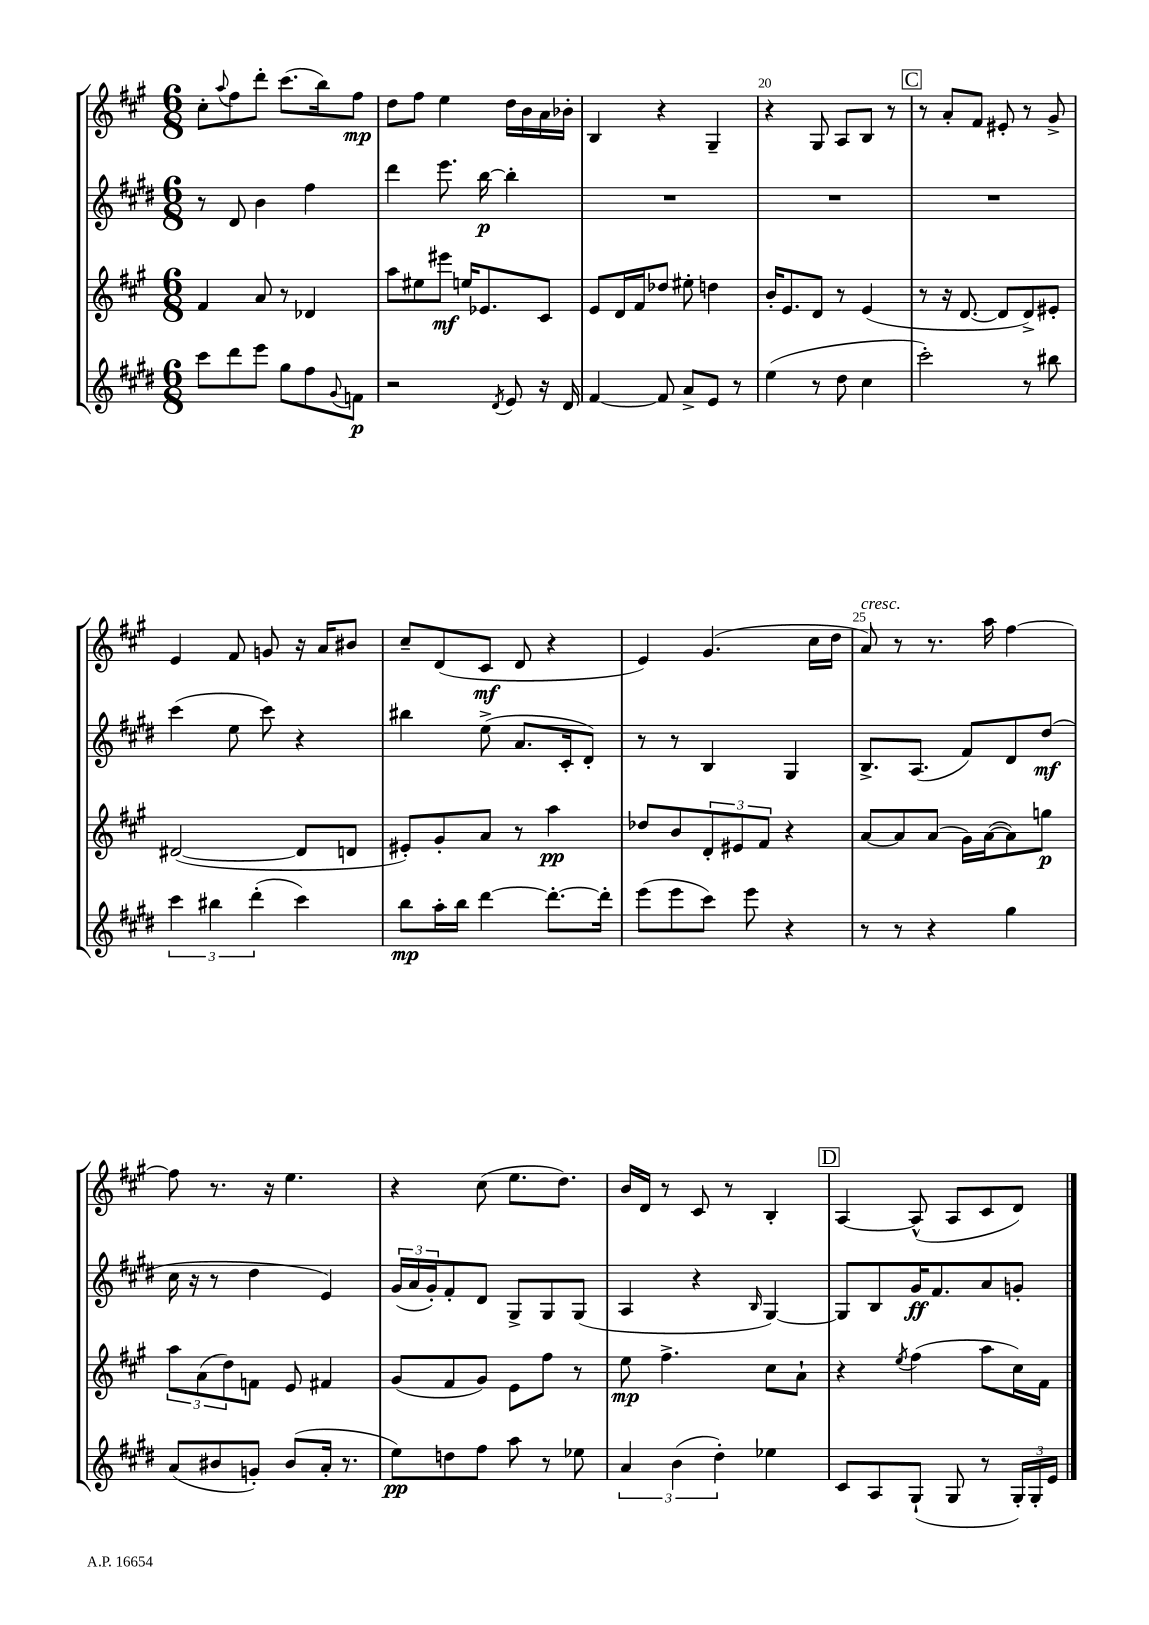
<<
\new StaffGroup <<
\new Staff = "s0" {
    \clef treble \key a \major \numericTimeSignature \time 6/8
    cis''8-. \appoggiatura { a''8 } fis''8 d'''8-. cis'''8.( b''16) fis''8\mp |
    d''8 fis''8 e''4 d''16 b'16 a'16 bes'16-. |
    b4 r4 gis4-- |
    r4 gis8 a8 b8 r8 |
    \mark \markup { \box "C" } r8 a'8-. fis'8 eis'8-. r8 gis'8-> |
    e'4 fis'8 g'8 r16 a'16 bis'8 |
    cis''8-- d'8( cis'8\mf d'8 r4 |
    e'4) gis'4.( cis''16 d''16 |
    a'8^\markup { \italic "cresc." }) r8 r8. a''16 fis''4~ |
    fis''8 r8. r16 e''4. |
    r4 cis''8( e''8. d''8.) |
    b'16 d'16 r8 cis'8 r8 b4-. |
    \mark \markup { \box "D" } a4~ a8-^( a8 cis'8 d'8) \bar "|." |
}
\new Staff = "s1" {
    \clef treble \key e \major \numericTimeSignature \time 6/8
    r8 dis'8 b'4 fis''4 |
    dis'''4 e'''8. b''16~\p b''4-. |
    R2. |
    R2. |
    \mark \markup { \box "C" } R2. |
    cis'''4( e''8 cis'''8) r4 |
    bis''4 e''8->( a'8. cis'16-. dis'8-.) |
    r8 r8 b4 gis4 |
    b8.-> a8.( fis'8) dis'8 dis''8\mf( |
    cis''16 r16 r8 dis''4 e'4) |
    \tuplet 3/2 { gis'16( a'16 gis'16-.) } fis'8-. dis'8 gis8-> gis8 gis8( |
    a4 r4 \grace { b16 } gis4~) |
    \mark \markup { \box "D" } gis8 b8 gis'16\ff fis'8. a'8 g'8-. \bar "|." |
}
\new Staff = "s2" {
    \clef treble \key a \major \numericTimeSignature \time 6/8
    fis'4 a'8 r8 des'4 |
    a''8 eis''8 eis'''8\mf e''16 ees'8. cis'8 |
    e'8 d'16 fis'16 des''8 eis''8-. d''4 |
    b'16-. e'8. d'8 r8 e'4( |
    \mark \markup { \box "C" } r8 r16 d'8.~ d'8 d'8->) eis'8-. |
    dis'2~( dis'8 d'8 |
    eis'8-.) gis'8-. a'8 r8 a''4\pp |
    des''8 b'8 \tuplet 3/2 { d'8-. eis'8 fis'8 } r4 |
    a'8~ a'8 a'8( gis'16) a'16~( a'8) g''8\p |
    \tuplet 3/2 { a''8 a'8( d''8) } f'8 e'8 fis'4 |
    gis'8( fis'8 gis'8) e'8 fis''8 r8 |
    e''8\mp fis''4.-> cis''8 a'8-! |
    \mark \markup { \box "D" } r4 \acciaccatura { e''8 } fis''4( a''8 cis''16) fis'16 \bar "|." |
}
\new Staff = "s3" {
    \clef treble \key e \major \numericTimeSignature \time 6/8
    cis'''8 dis'''8 e'''8 gis''8 fis''8 \appoggiatura { gis'8 } f'8\p |
    r2 \acciaccatura { dis'8 } e'8 r16 dis'16 |
    fis'4~ fis'8 a'8-> e'8 r8 |
    e''4( r8 dis''8 cis''4 |
    \mark \markup { \box "C" } cis'''2-.) r8 bis''8 |
    \tuplet 3/2 { cis'''4 bis''4 dis'''4-.( } cis'''4) |
    b''8\mp a''16-. b''16 dis'''4~ dis'''8.~-. dis'''16-. |
    e'''8( e'''8 cis'''8) e'''8 r4 |
    r8 r8 r4 gis''4 |
    a'8( bis'8 g'8-.) bis'8( a'16-. r8. |
    e''8\pp) d''8 fis''8 a''8 r8 ees''8 |
    \tuplet 3/2 { a'4 b'4( dis''4-.) } ees''4 |
    \mark \markup { \box "D" } cis'8 a8 gis8-!( gis8 r8 \tuplet 3/2 { gis16-.) gis16-. e'16 } \bar "|." |
}
>>
>>
\layout { \context { \Score currentBarNumber = #17 \override BarNumber.break-visibility = ##(#f #t #t) barNumberVisibility = #(every-nth-bar-number-visible 5) } }
